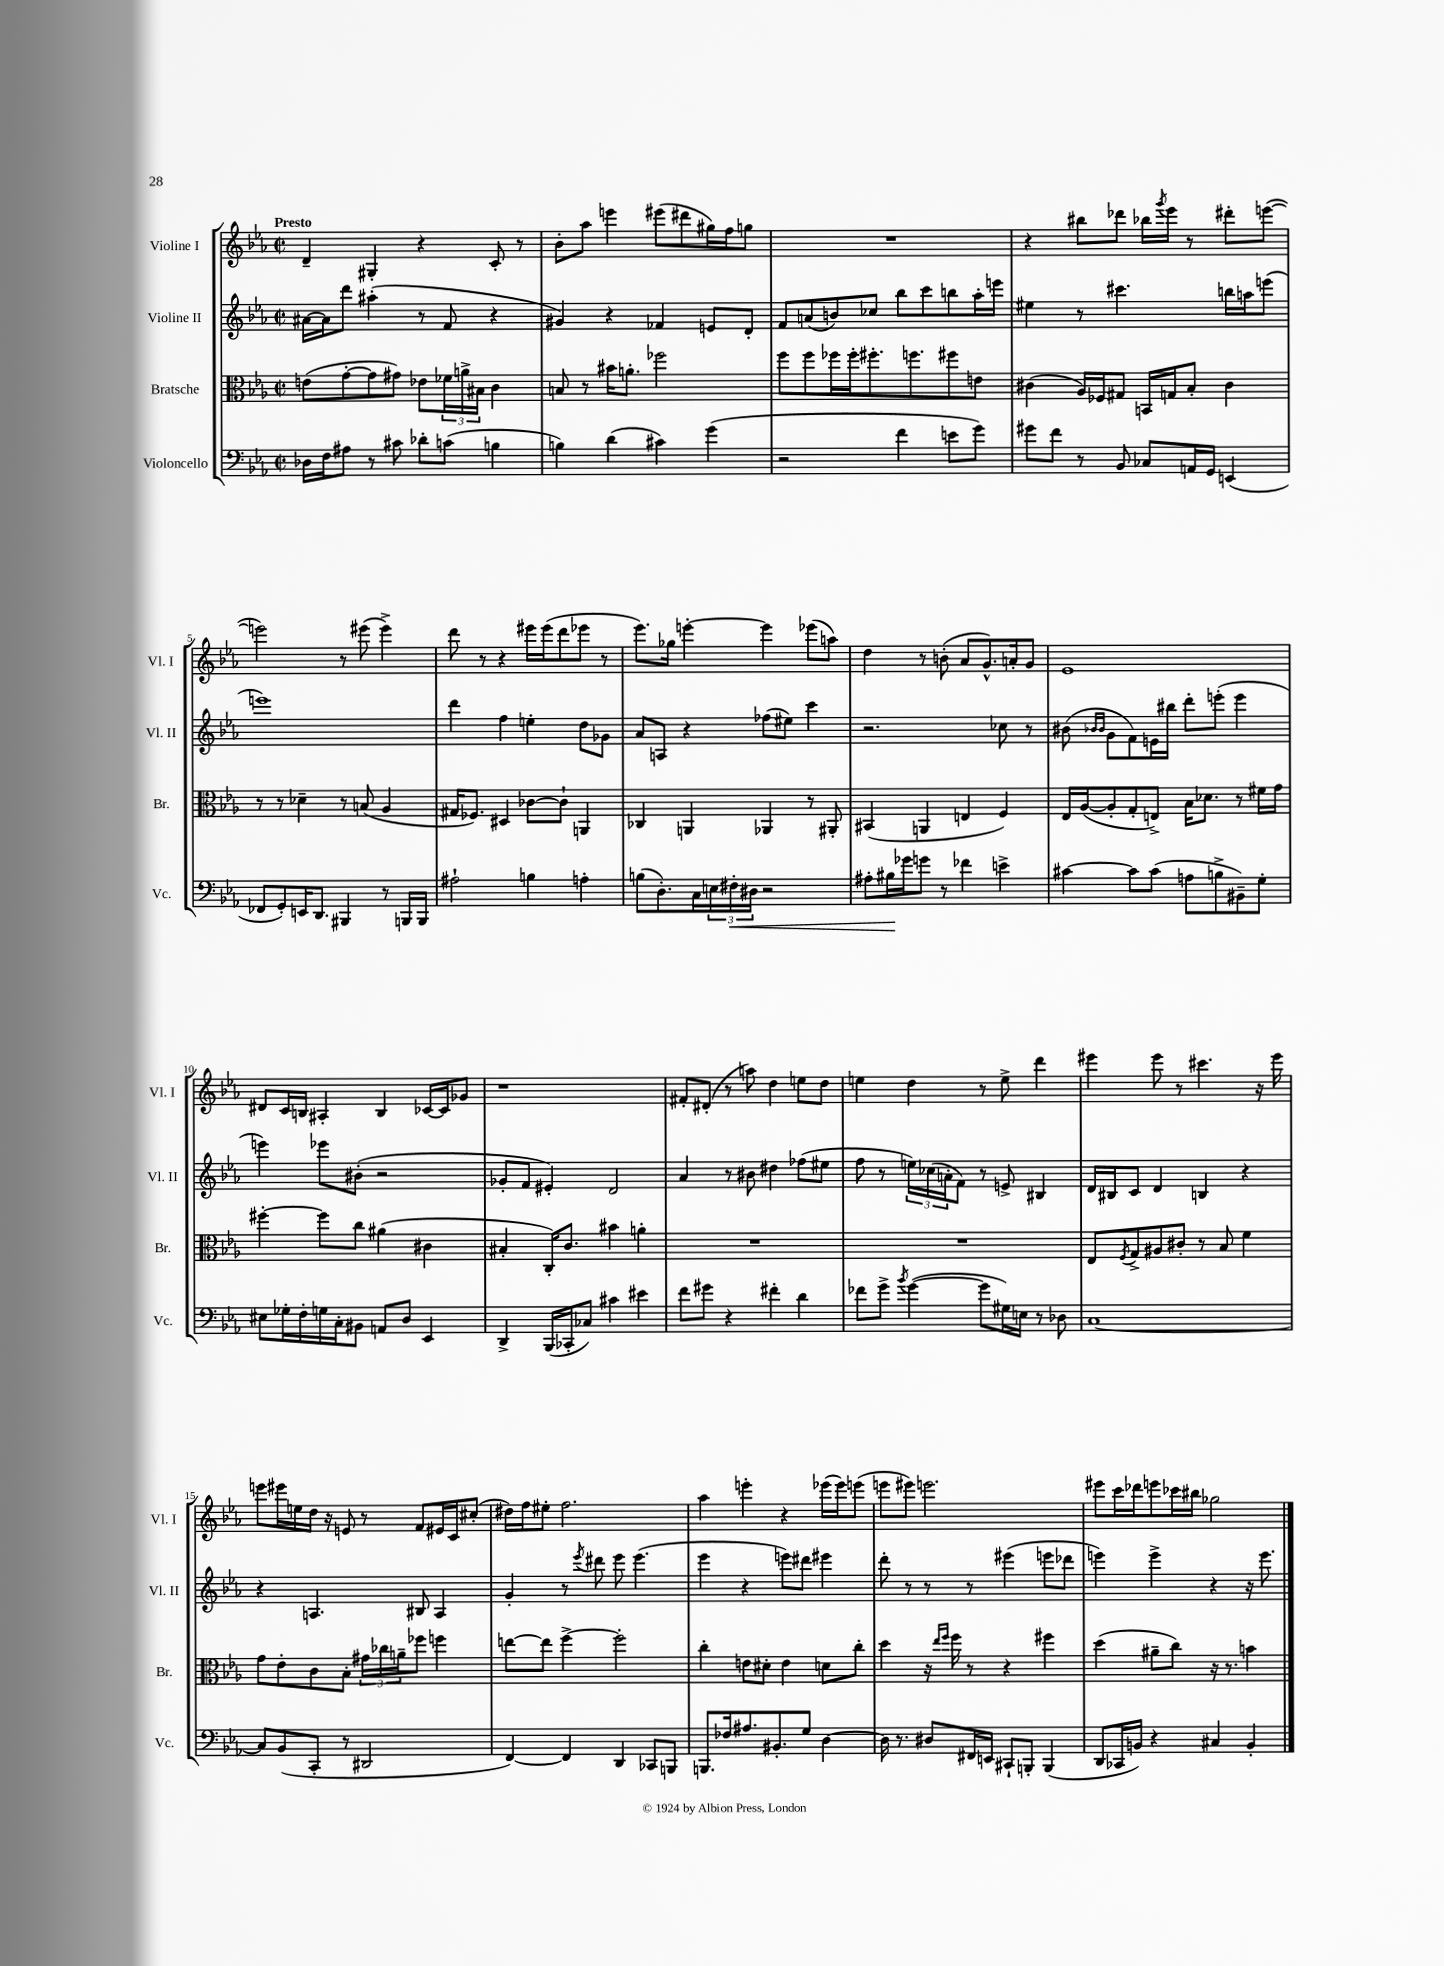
<<
\new StaffGroup <<
\new Staff = "s0" \with { instrumentName = "Violine I" shortInstrumentName = "Vl. I" } {
    \clef treble \key ees \major \defaultTimeSignature \time 2/2 \tempo "Presto"
    d'4-- gis4-. r4 c'8-. r8 |
    bes'8-. aes''8 e'''4 eis'''8( dis'''8 gis''16) f''16 g''8 |
    R1 |
    r4 bis''8 des'''8 bes''16 \acciaccatura { g'''8 } ees'''16 r8 dis'''8-. e'''8~( |
    e'''2) r8 eis'''8( eis'''4->) |
    d'''8 r8 r4 eis'''16 eis'''16( d'''8 ees'''8 r8 |
    ees'''8.) ges''16 e'''4~-. e'''4 ees'''8( a''8) |
    d''4 r8 b'8-.( aes'8 g'8.-^) a'16-. g'8 |
    ees'1 |
    dis'8 c'16 b16 ais4-. b4 ces'16~ ces'16 ges'8 |
    r1 |
    fis'8-. dis'8-.( r8 a''8) d''4 e''8 d''8 |
    e''4 d''4 r8 e''8-> d'''4 |
    eis'''4 eis'''8 r8 cis'''4. r16 eis'''16 |
    e'''8 eis'''16 e''16 d''16 r16 e'8 r8 f'8 eis'16 c'16 cis''8-.( |
    dis''16) f''16 eis''8-. f''2. |
    aes''4 e'''4-. r4 ees'''16( ees'''16) e'''8( |
    e'''8 eis'''8) e'''2. |
    eis'''8 c'''16 des'''16 e'''8 ces'''16 bis''16 ges''2 \bar "|." |
}
\new Staff = "s1" \with { instrumentName = "Violine II" shortInstrumentName = "Vl. II" } {
    \clef treble \key ees \major \defaultTimeSignature \time 2/2
    ais'16~ ais'16 d'''8 ais''4-.( r8 f'8 r4 |
    gis'4) r4 fes'4 e'8 d'8-. |
    f'8 a'8( b'8) ces''8 bes''8 c'''8 b''8 aes''16-. e'''16 |
    eis''4 r8 cis'''4. b''16 a''16 e'''8( |
    e'''1) |
    d'''4 f''4 e''4-. d''8 ges'8 |
    aes'8 a8 r4 fes''8( eis''8) c'''4 |
    r2. ces''8 r8 |
    bis'8( \grace { bes'16 bes'16 } g'8 f'8) e'16 bis''16 d'''8-. e'''8-.( e'''4 |
    e'''4) ees'''8 bis'8-.( r2 |
    ges'8-. f'8 eis'4-.) d'2 |
    aes'4 r8 bis'8 dis''4 fes''8( eis''8 |
    f''8 r8 \tuplet 3/2 { e''16) ces''16( a'16-. } f'8) r8 e'8-> bis4 |
    d'16 bis16 c'8 d'4 b4 r4 |
    r4 a4. bis8 a4 |
    g'4-. r8 \acciaccatura { ees'''8 } dis'''8 ees'''8 ees'''4.( |
    ees'''4 r4 e'''8) dis'''8 eis'''4 |
    d'''8-. r8 r8 r8 eis'''4( e'''8 des'''8 |
    e'''4) e'''4-> r4 r16 e'''8. \bar "|." |
}
\new Staff = "s2" \with { instrumentName = "Bratsche" shortInstrumentName = "Br." } {
    \clef alto \key ees \major \defaultTimeSignature \time 2/2
    e'8( g'8~-. g'8 gis'8) ees'8 \tuplet 3/2 { fes'16 a'16-> bis16 } c'4 |
    b8 r8 bis'16 a'8.-. fes''2 |
    f''8 f''8 fes''16 fes''16-. fis''8.-. f''8. fis''8 e'8 |
    cis'4( aes16) fes16 gis8 b,16 g16 bes8-. cis'4 |
    r8 r8 des'4-- r8 b8( aes4 |
    gis16 fes8.) dis4 ces'8~ ces'8-! a,4 |
    ces4 a,4 aes,4 r8 ais,8-. |
    bis,4( a,4 e4 f4) |
    ees16 aes16~( aes8-. g8-. e8->) bes16 des'8. r8 fis'16 g'16 |
    fis''4~-. fis''8 c''8 ais'4( cis'4 |
    bis4-. c16-.) c'8. bis'4 a'4-. |
    R1 |
    R1 |
    ees8 \acciaccatura { f8 } g8-> ais8 cis'8-. r8 bes8 f'4 |
    g'8 ees'8-. c'8 bes8-. \tuplet 3/2 { gis'16 ces''16 a'16-- } fes''8 f''4 |
    e''8~ e''8 f''4~-> f''2-. |
    c''4-. e'8 dis'8-. e'4 d'8 c''8-. |
    d''4 r16 \grace { ees''16 f''16 } f''16 r8 r4 fis''4 |
    d''4( ais'8-- c''8) r16 r8. b'4 \bar "|." |
}
\new Staff = "s3" \with { instrumentName = "Violoncello" shortInstrumentName = "Vc." } {
    \clef bass \key ees \major \defaultTimeSignature \time 2/2
    des16 f16 ais8 r8 cis'8 des'8-. c'8( b4 |
    b4) d'4( cis'4) g'4( |
    r2 f'4 e'8 g'8) |
    gis'8 f'8 r8 bes,8 ces8 a,16 g,16 e,4( |
    fes,8 g,8-.) e,16 d,8. bis,,4 r8 b,,16 b,,16 |
    ais2-! b4 a4-. |
    b8( d8.-.) c16 \tuplet 3/2 { e16 fis16-.\< dis16 } r2 |
    ais8-. bis16\! ges'16 g'8 r8 fes'4 e'4-> |
    cis'4~ cis'8 cis'8( a8 b8-> bis,8--) g8-. |
    eis8 ges16-. f16-. g16 c16-. bis,8 a,8 d8 ees,4 |
    d,4-> bes,,16( ces,16-. ces8) cis'4 eis'4 |
    f'8 gis'8 r4 fis'4-. d'4 |
    fes'8 g'8-> \acciaccatura { bes'8 } g'4~( g'8 gis16) e16 r8 des8 |
    c1~ |
    c8 bes,8( c,8-. r8 dis,2 |
    f,4~) f,4 d,4 ces,8 b,,8 |
    b,,8. fes16 ais8. bis,8.-. g8 d4~ |
    d16 r8. dis8 fis,16 e,16 cis,8-! b,,8-. b,,4( |
    d,8 ces,16 b,16) r4 cis4 b,4-. \bar "|." |
}
>>
>>
